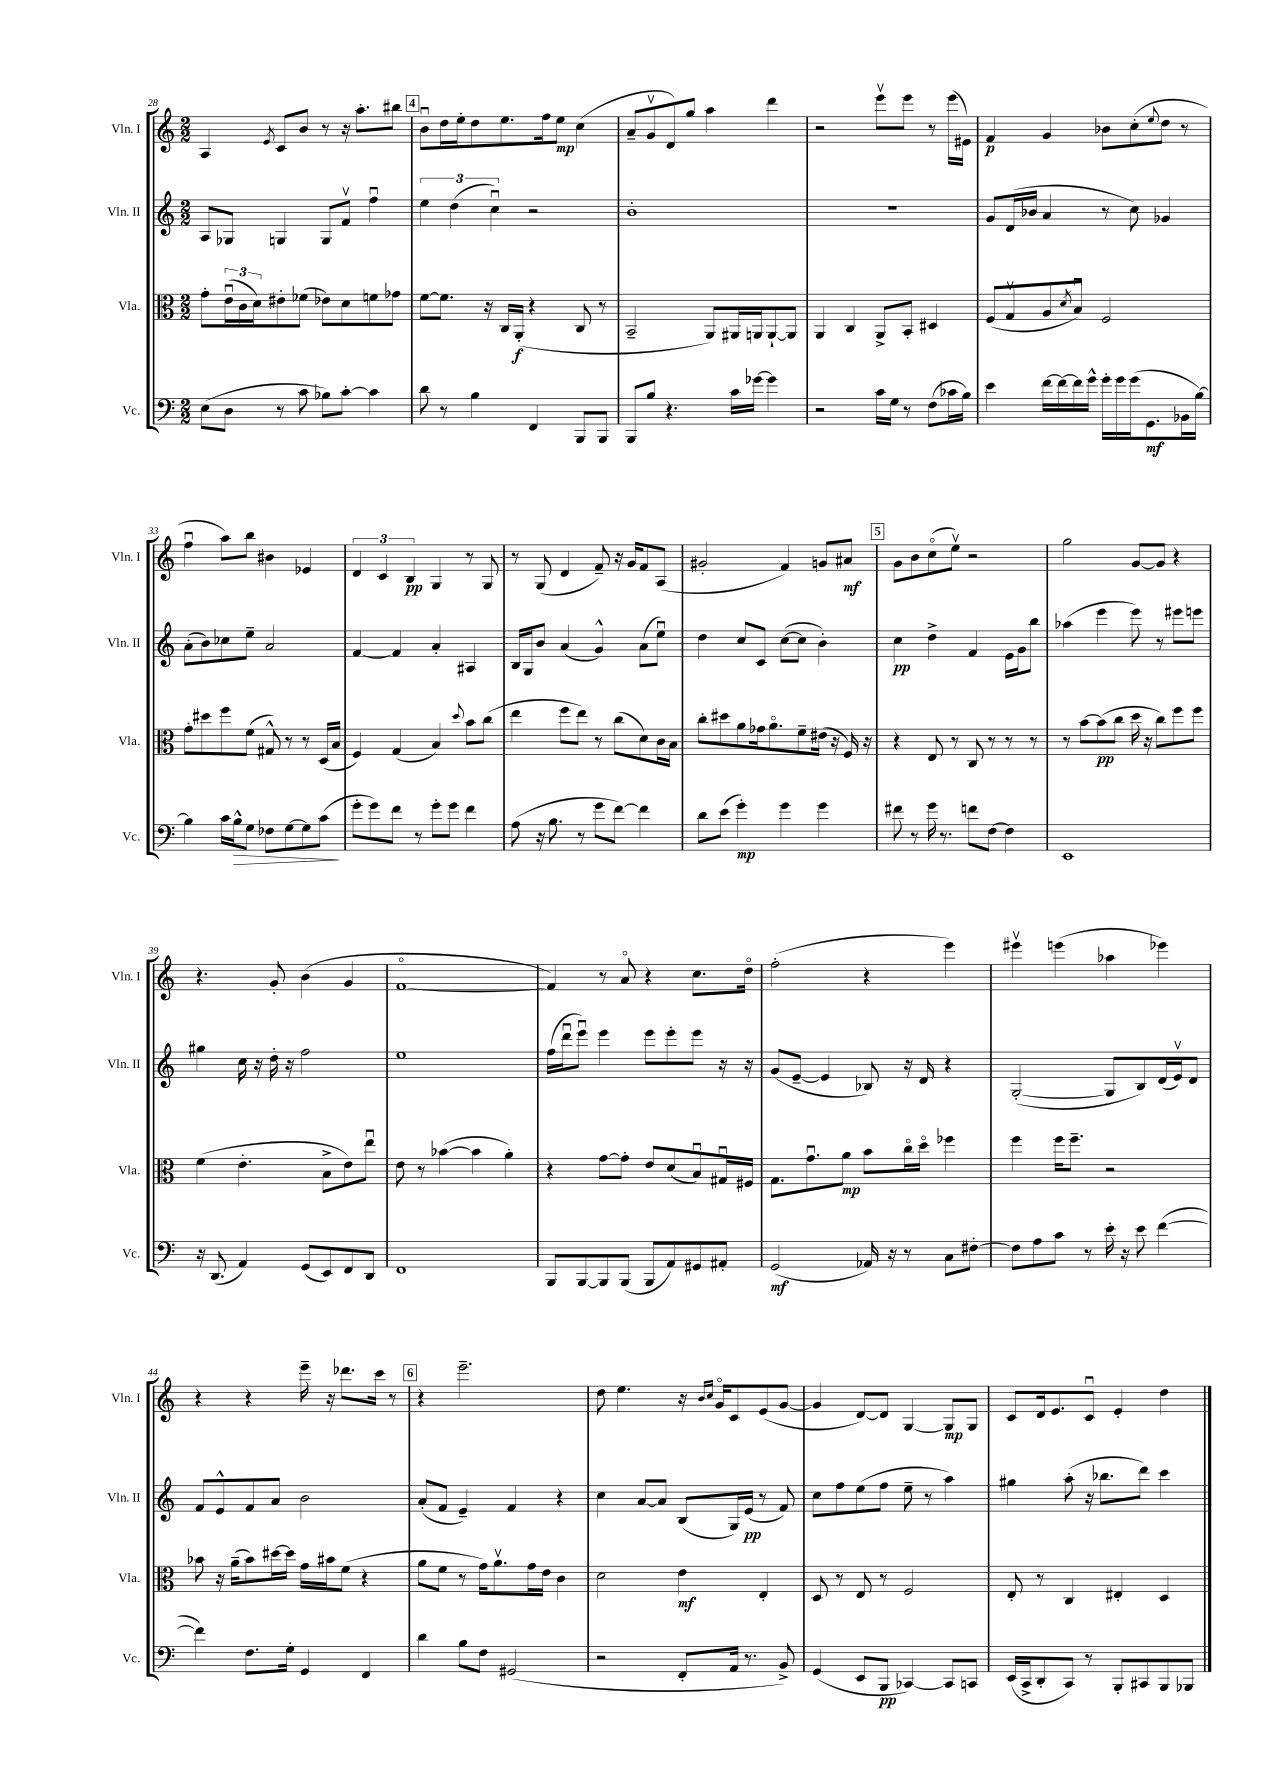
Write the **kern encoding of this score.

**kern	**dynam	**kern	**dynam	**kern	**dynam	**kern	**dynam
*part4	*part4	*part3	*part3	*part2	*part2	*part1	*part1
*staff4	*staff4	*staff3	*staff3	*staff2	*staff2	*staff1	*staff1
*I"Vc.	*	*I"Vla.	*	*I"Vln. II	*	*I"Vln. I	*
*I'Vc.	*	*I'Vla.	*	*I'Vln. II	*	*I'Vln. I	*
*clefF4	*	*clefC3	*	*clefG2	*	*clefG2	*
*k[]	*	*k[]	*	*k[]	*	*k[]	*
*M2/2	*	*M2/2	*	*M2/2	*	*M2/2	*
=28	=28	=28	=28	=28	=28	=28	=28
(8E\L	.	8g'\L	.	8A/L	.	4A/	.
8D\J	.	(24eu\L	.	8G-X/J	.	.	.
.	.	24c\	.	.	.	.	.
.	.	24d\J)	.	.	.	.	.
.	.	.	.	.	.	8qe/	.
8r	.	8e#X'\	.	4Gn/	.	8c/L	.
8c\	.	(8f-X\J	.	.	.	8b/J	.
8B-X\L)	.	8e-X\L)	.	8G/L	.	8r	.
[8c'\J	.	8d\	.	8fv/J	.	16r	.
.	.	.	.	.	.	8.aa'\L	.
4c\]	.	8fn\	.	4ffu\	.	.	.
.	.	8g-X\J	.	.	.	8bb#X\J	.
!!LO:REH:place=s1:t=4
=29	=29	=29	=29	=29	=29	=29	=29
8d\	.	[8f\L	.	6ee\	.	8bu\L	.
8r	.	8.f\J]	.	.	.	16dd\L	.
.	.	.	.	(6dd\	.	.	.
.	.	.	.	.	.	16ee'\J	.
4B\	.	.	.	.	.	8dd\	.
.	.	16r	.	.	.	.	.
.	.	.	.	6ccu\)	.	.	.
.	.	16C/LL	.	.	.	8.ee\	.
.	.	(16AA'/JJ	f	.	.	.	.
4FF/	.	4r	.	2r	.	.	.
.	.	.	.	.	.	16ff\k	.
.	.	.	.	.	.	8ee\J	mp
8BBB/L	.	8C/	.	.	.	(4cc\	.
8BBB/J	.	8r	.	.	.	.	.
=30	=30	=30	=30	=30	=30	=30	=30
8BBB/L	.	2BB~/	.	1b'	.	8a~/L	.
8B/J	.	.	.	.	.	8gv/	.
4.r	.	.	.	.	.	8d/)	.
.	.	.	.	.	.	8gg/J	.
.	.	8AA/L)	.	.	.	4aa\	.
16c\LL	.	16AA#X/L	.	.	.	.	.
[16g-X\JJ	.	16AAn/J	.	.	.	.	.
4g-\]	.	[8AA`/	.	.	.	4ddd\	.
.	.	8AA/J]	.	.	.	.	.
=31	=31	=31	=31	=31	=31	=31	=31
2r	.	4AA/	.	1r	.	2r	.
.	.	4C/	.	.	.	.	.
16c\LL	.	8AA^/L	.	.	.	8eeev\L	.
16G\JJ	.	.	.	.	.	.	.
8r	.	8BB'/J	.	.	.	8eee\J	.
(8F\L	.	4D#X/	.	.	.	8r	.
16c-X\L	.	.	.	.	.	(16eee\LL	.
16B\JJ)	.	.	.	.	.	16e#X\JJ)	.
=32	=32	=32	=32	=32	=32	=32	=32
4e\	.	(8F/L	.	8g/L	.	4f/	p
.	.	8Gv/	.	(16d/L	.	.	.
.	.	.	.	16b-X/JJ	.	.	.
[16f\LL	.	8A/	.	4a/	.	4g/	.
16f\_	.	.	.	.	.	.	.
.	.	8qd/	.	.	.	.	.
16f\]	.	8Bu/J)	.	.	.	.	.
16g^^\JJ	.	.	.	.	.	.	.
16g'\LL	.	2F/	.	8r	.	8b-X\L	.
16g\	.	.	.	.	.	.	.
(16g\J	.	.	.	8cc\)	.	(8cc'\	.
8.GG\	mf	.	.	.	.	.	.
.	.	.	.	.	.	8qqee/	.
.	.	.	.	4g-X/	.	8dd\J	.
16BB-X\L	.	.	.	.	.	8r	.
[16B\JJ)	.	.	.	.	.	.	.
!!LO:LB:g=z
=33	=33	=33	=33	=33	=33	=33	=33
4B\]	.	8g'\L	.	(8a'\L	.	4ffu\	.
.	.	8dd#X\	.	8b\)	.	.	.
16c\LL	.	8ff\	.	8cc-X\	.	8aa\L)	.
!	!LO:HP:b	!	!	!	!	!	!
16B^^\J	>	.	.	.	.	.	.
8G\J	.	(8f\J	.	8ee~\J	.	8bb\J	.
8F-X\L	.	8G#X^^/)	.	2a/	.	4b#X\	.
[8G\	.	8r	.	.	.	.	.
8G\]	.	8r	.	.	.	4e-X/	.
(8c\J	.	(16D/LL	.	.	.	.	.
.	.	16B/JJ	.	.	.	.	.
.	]	.	.	.	.	.	.
=34	=34	=34	=34	=34	=34	=34	=34
8g'\L	.	4F/)	.	[4f/	.	6d/	.
8g\)	.	.	.	.	.	.	.
.	.	.	.	.	.	6c/	.
8f\J	.	(4G/	.	4f/]	.	.	.
.	.	.	.	.	.	6B/	pp
8r	.	.	.	.	.	.	.
8g'\L	.	4B/)	.	4a'/	.	4G/	.
8g\J	.	.	.	.	.	.	.
.	.	8qqdd/	.	.	.	.	.
4f\	.	8b\L	.	4A#X/	.	8r	.
.	.	(8cc\J	.	.	.	8G/	.
=35	=35	=35	=35	=35	=35	=35	=35
(8A\	.	4ee\	.	16B/LL	.	8r	.
.	.	.	.	16G/J	.	.	.
16r	.	.	.	8b/J	.	(8G/	.
8.B\	.	.	.	.	.	.	.
.	.	8ff\L	.	(4a/	.	4d/	.
8r	.	8ee\J)	.	.	.	.	.
8g\L	.	8r	.	4g^^/)	.	8f~/)	.
[8f\J)	.	(8cc\L	.	.	.	16r	.
.	.	.	.	.	.	16g/KL	.
4f\]	.	8d\)	.	(8a\L	.	8f/	.
.	.	16c\L	.	8eeu\J)	.	(8A/J	.
.	.	16B\JJ	.	.	.	.	.
=36	=36	=36	=36	=36	=36	=36	=36
8d\L	.	8cc'\L	.	4dd\	.	2g#X'/	.
(8e\J	.	8dd#X\	.	.	.	.	.
4g'\)	mp	8a\	.	8cc/L	.	.	.
.	.	16g-X\k	.	8c/J	.	.	.
.	.	8.a\	.	.	.	.	.
4g\	.	.	.	([8cc\L	.	4f/)	.
.	.	8f~\	.	8cc\J]	.	.	.
4g\	.	(16e#X\Jk	.	4b'\)	.	8gn/L	.
.	.	16r	.	.	.	.	.
.	.	16F/)	.	.	.	8a#X/J	mf
.	.	16r	.	.	.	.	.
!!LO:REH:place=s1:t=5
=37	=37	=37	=37	=37	=37	=37	=37
8f#X\	.	4r	.	4cc\	pp	8g\L	.
8r	.	.	.	.	.	8b\	.
16g\	.	8E/	.	4dd^\	.	(8cc\	.
8.r	.	.	.	.	.	.	.
.	.	8r	.	.	.	8eev\J)	.
8fn\L	.	8C/	.	4f/	.	2r	.
[8F\J	.	8r	.	.	.	.	.
4F\]	.	8r	.	16e\LL	.	.	.
.	.	.	.	16g\J	.	.	.
.	.	8r	.	8bb\J	.	.	.
=38	=38	=38	=38	=38	=38	=38	=38
1EE	.	8r	.	(4aa-X\	.	2gg\	.
.	.	[8b\L	.	.	.	.	.
.	.	(8b\]	pp	4eee\	.	.	.
.	.	8cc\J	.	.	.	.	.
.	.	16dd\	.	8eee\)	.	[8g/L	.
.	.	16r	.	.	.	.	.
.	.	8cc\L)	.	8r	.	8g/J]	.
.	.	8ff\	.	8eee#X\L	.	4r	.
.	.	8ff\J	.	8eeen\J	.	.	.
!!LO:LB:g=z
=39	=39	=39	=39	=39	=39	=39	=39
16r	.	(4f\	.	4gg#X\	.	4.r	.
(8.DD/	.	.	.	.	.	.	.
4AA/)	.	4.e'\	.	16cc\	.	.	.
.	.	.	.	16r	.	.	.
.	.	.	.	16dd'\	.	8g'/	.
.	.	.	.	16r	.	.	.
(8GG/L	.	.	.	2ff\	.	(4b\	.
8EE/)	.	8B^\L	.	.	.	.	.
8FF/	.	8e\)	.	.	.	4g/	.
8DD/J	.	8eeu\J	.	.	.	.	.
=40	=40	=40	=40	=40	=40	=40	=40
1FF	.	8e\	.	1ee	.	[1f	.
.	.	8r	.	.	.	.	.
.	.	([4b-X\	.	.	.	.	.
.	.	4b-\]	.	.	.	.	.
.	.	4a'\)	.	.	.	.	.
=41	=41	=41	=41	=41	=41	=41	=41
8BBB/L	.	4r	.	(16ff\LL	.	4f/])	.
.	.	.	.	16dddu\J	.	.	.
[8BBB/	.	.	.	8eeeu\J)	.	.	.
8BBB/]	.	[8g\L	.	4eee\	.	8r	.
(8BBB/J	.	8g'\J]	.	.	.	8a/	.
8BBB/L	.	8e/L	.	8eee\L	.	4r	.
8AA/)	.	(8d/	.	8eee'\	.	.	.
8GG#X/	.	8Bu/)	.	8eee\J	.	8.cc\L	.
8AA#X'/J	.	16G#Xu/L	.	16r	.	.	.
.	.	16F#X/JJ	.	16r	.	16dd\Jk	.
=42	=42	=42	=42	=42	=42	=42	=42
(2GG/	mf	8.G\L	.	(8g/L	.	(2ff'\	.
.	.	.	.	[8e~/J	.	.	.
.	.	8.gu\	.	.	.	.	.
.	.	.	.	4e/]	.	.	.
.	.	8a\J	mp	.	.	.	.
16AA-X/)	.	8b\L	.	8B-X/)	.	4r	.
16r	.	.	.	.	.	.	.
8r	.	16cc\L	.	16r	.	.	.
.	.	16dd\JJ	.	16d/	.	.	.
8C\L	.	4ff-X\	.	4r	.	4eee\)	.
[8F#X'\J	.	.	.	.	.	.	.
=43	=43	=43	=43	=43	=43	=43	=43
8F#\L]	.	4ff\	.	([2G'/	.	4eee#Xv\	.
8A\	.	.	.	.	.	.	.
8c\J	.	16ff\KL	.	.	.	(4eeen\	.
.	.	8.ff~\J	.	.	.	.	.
8r	.	.	.	.	.	.	.
16e'\	.	2r	.	8G/L]	.	4aa-X\	.
16r	.	.	.	.	.	.	.
8e\	.	.	.	8B/)	.	.	.
([4f\	.	.	.	(16d/L	.	4eee-X\)	.
.	.	.	.	16ev/J)	.	.	.
.	.	.	.	8d/J	.	.	.
!!LO:LB:g=z
=44	=44	=44	=44	=44	=44	=44	=44
4f\])	.	8b-X\	.	8f/L	.	4r	.
.	.	16r	.	8e^^/	.	.	.
.	.	(16a~\KL	.	.	.	.	.
8.F\L	.	8b-\)	.	8f/	.	4r	.
.	.	[16dd#X\L	.	8a/J	.	.	.
16G'\Jk	.	16dd#\JJ]	.	.	.	.	.
4GG/	.	16g\LL	.	2b\	.	16eee~\	.
.	.	16b#X\J	.	.	.	16r	.
.	.	(8f\J	.	.	.	8.ddd-X\L	.
4FF/	.	4r	.	.	.	.	.
.	.	.	.	.	.	16ccc\Jk	.
.	.	.	.	.	.	8r	.
!!LO:REH:place=s1:t=6
=45	=45	=45	=45	=45	=45	=45	=45
4d\	.	8a\L	.	(8a'/L	.	4r	.
.	.	8f\J	.	8f/J	.	.	.
8B\L	.	8r	.	4e~/)	.	2.eee~\	.
8F\J	.	16g\KL)	.	.	.	.	.
.	.	8.av\	.	.	.	.	.
(2GG#X/	.	.	.	4f/	.	.	.
.	.	16g\L	.	.	.	.	.
.	.	16e\JJ	.	.	.	.	.
.	.	4c\	.	4r	.	.	.
=46	=46	=46	=46	=46	=46	=46	=46
2r	.	2d\	.	4cc\	.	8dd\	.
.	.	.	.	.	.	4.ee\	.
.	.	.	.	[8a/L	.	.	.
.	.	.	.	8a/J]	.	.	.
8FF'/L	.	4e\	mf	(8B/L	.	16r	.
.	.	.	.	.	.	16qqb/LL	.
.	.	.	.	.	.	16qqcc/JJ	.
.	.	.	.	.	.	16g/KL	.
16AA/Jk	.	.	.	16G/L)	.	8c/	.
8.r	.	.	.	(16e/JJ	pp	.	.
.	.	4E'/	.	8r	.	(8e/	.
8BB^/)	.	.	.	8f/)	.	[8g/J	.
=47	=47	=47	=47	=47	=47	=47	=47
(4GG/	.	8D/	.	8cc\L	.	4g/]	.
.	.	8r	.	8ff\	.	.	.
8EE/L	.	8E/	.	(8ee\	.	[8d/L)	.
8BBB/J	pp	8r	.	8ff\J	.	8d/J]	.
[4CC-X/)	.	2F/	.	8ee~\	.	[4G/	.
.	.	.	.	8r	.	.	.
8CC-/L]	.	.	.	4aa\)	.	8G/L]	mp
8CCn/J	.	.	.	.	.	8G/J	.
=48	=48	=48	=48	=48	=48	=48	=48
(16EE/LL	.	8E'/	.	4gg#X\	.	8c/L	.
16CC^/J	.	.	.	.	.	.	.
8DD'/	.	8r	.	.	.	16d/k	.
.	.	.	.	.	.	8.e/	.
8CC/J)	.	4C/	.	(8aa'\	.	.	.
8r	.	.	.	16r	.	8cu/J	.
.	.	.	.	8.bb-X\L	.	.	.
8BBB'/L	.	4E#X'/	.	.	.	4e'/	.
8CC#X/	.	.	.	8ddd\J)	.	.	.
8BBB/	.	4D/	.	4ccc\	.	4dd\	.
8BBB-X/J	.	.	.	.	.	.	.
==	==	==	==	==	==	==	==
*-	*-	*-	*-	*-	*-	*-	*-
